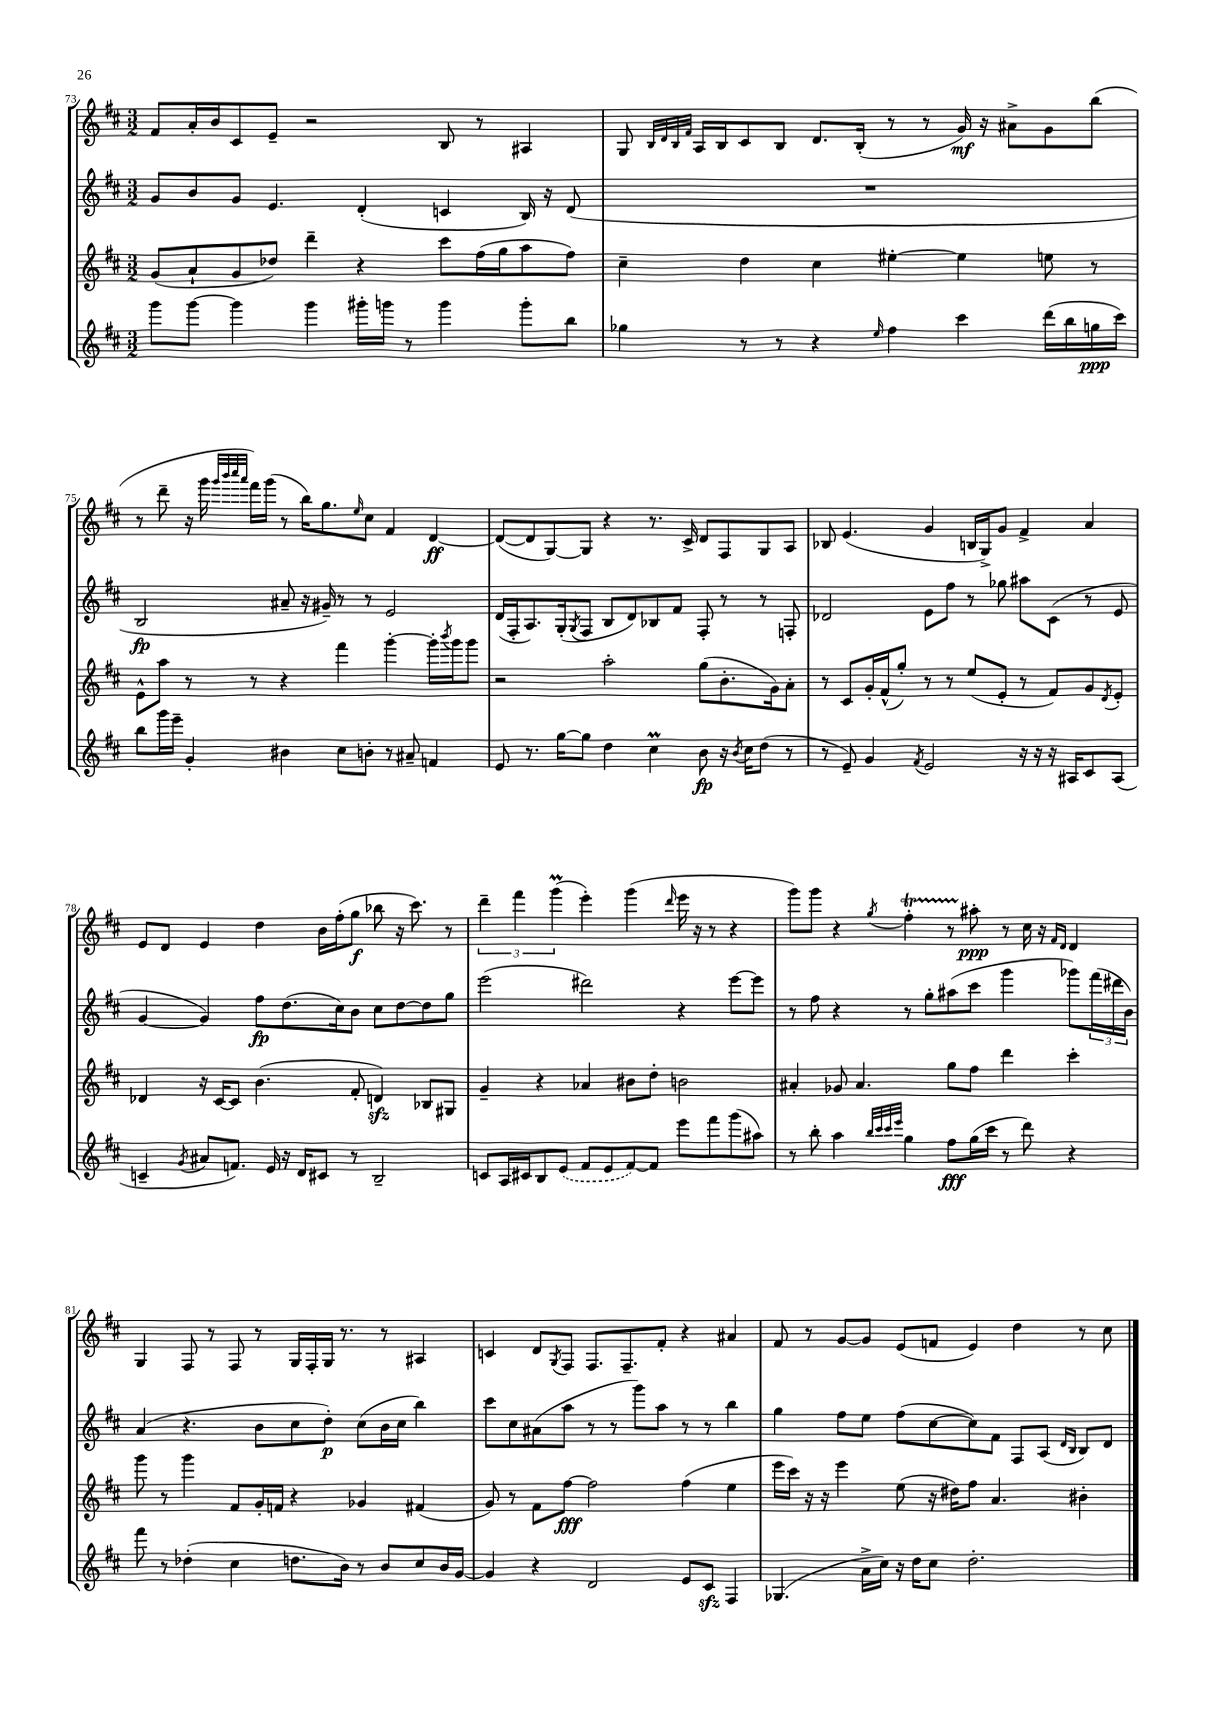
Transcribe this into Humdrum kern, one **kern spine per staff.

**kern	**kern	**kern	**kern
*staff4	*staff3	*staff2	*staff1
*clefG2	*clefG2	*clefG2	*clefG2
*k[f#c#]	*k[f#c#]	*k[f#c#]	*k[f#c#]
*M3/2	*M3/2	*M3/2	*M3/2
8ggg\L	(8g/L	8g/L	8f#/L
[8ggg\J	8a`/	8b/	16a'/L
.	.	.	16b/J
4ggg\]	8g/	8g/J	8c#/
.	8dd-/J)	4.e/	8e~/J
4ggg\	4ddd~\	.	2r
16ggg#'\LL	4r	(4d'/	.
16ggg\JJ	.	.	.
8r	.	.	.
4ggg\	8ccc#\L	4c/	8B/
.	(16ff#\L	.	8r
.	16gg\J	.	.
8ggg'\L	8aa\	16B/)	4A#/
.	.	16r	.
8bb\J	8ff#\J)	(8d/	.
=	=	=	=
4gg-\	4cc#~\	1.r	8G/
.	.	.	32qqB/LLL
.	.	.	32qqd/
.	.	.	32qqB/
.	.	.	32qqf#/JJJ
.	.	.	16A/LL
.	.	.	16B/J
8r	4dd\	.	8c#/
8r	.	.	8B/J
4r	4cc#\	.	8.d/L
.	.	.	(16B'/Jk
16qqee/	.	.	.
4ff#\	[4ee#'\	.	8r
.	.	.	8r
4ccc#\	4ee#\]	.	16g/)
.	.	.	16r
.	.	.	8a#^\L
(16ddd\LL	8ee\	.	8g\
16bb\	.	.	.
16gg\	8r	.	(8bb\J
16ccc#\JJ)	.	.	.
=	=	=	=
8bb\L	8e^^\L	2B/	8r
16ggg\L	8aa\J	.	8ddd~\
16eee~\JJ	.	.	.
4g'/	8r	.	16r
.	.	.	16ggg\
.	.	.	32qqggg/LLL
.	.	.	32qqbbb/
.	.	.	32qqcccc#/
.	.	.	32qqaaa/JJJ
.	8r	.	16fff#\LL)
.	.	.	(16ggg\JJ
4b#\	4r	8a#~/	8r
.	.	16r	16bb\LK)
.	.	16g#~/)	8.gg\
8cc#\L	4fff#\	8r	.
.	.	.	16qqee/
8b'\J	.	8r	8cc#\J
8r	[4ggg'\	2e/	4f#/
8a#~/	.	.	.
4f/	16ggg'\]LL	.	[4d/
.	8qbbb/	.	.
.	16ggg\J	.	.
.	8ggg\J	.	.
=	=	=	=
8e/	2r	(16d/LL	(8d/_L
.	.	16F#'/J	.
8.r	.	8.A/)	8d/]
.	.	.	[8G/)
[16gg\LK	.	(16G'/k	.
.	.	8qG/	.
8gg\]J	.	8F#/J	8G/]J
4dd\	2aa'\	8B/L	4r
.	.	8d/)	.
4cc#\	.	8B-/	8.r
.	.	8f#/J	.
.	.	.	16c#^/
8b\	(8gg\L	8F#'/	8d/L
16r	8.b'\	8r	8F#/
8qb/	.	.	.
16cc#\LK	.	.	.
(8dd\J	.	8r	8G/
.	16g\k)	.	.
8r	8a'\J	8F'/	8A/J
=	=	=	=
8r	8r	2d-/	8B-/
8e~/)	8c#/L	.	(4.e/
4g/	16g'/L	.	.
.	(16f#^^/J	.	.
.	8gg'/J)	.	.
8qf#/	.	.	.
2e/	8r	8e\L	4g/
.	8r	8ff#\J	.
.	(8ee/L	8r	16B/LL
.	.	.	16G^/J)
.	8e'/J	8gg-\	8g/J
16r	8r	8aa#\L	4f#^/
16r	.	.	.
16r	8f#/L)	(8c#\J	.
16A#/LK	.	.	.
8c#/	8g/	8r	4a/
.	8qd/	.	.
(8A#/J	8e'/J	8e/	.
=	=	=	=
4c~/	4d-/	[4g/	8e/L
.	.	.	8d/J
8qg/	.	.	.
8a#/L	16r	4g/])	4e/
.	[16c#/LK	.	.
8.f/J)	8c#/]J	.	.
.	(4.b\	8ff#\L	4dd\
16e/	.	.	.
16r	.	(8.dd\	.
16d/LK	.	.	.
8c#/J	.	.	16b\LL
.	.	16cc#\k)	(16ff#'\J
8r	8f#'/	8b\J	8gg\J
2B~/	4d/)	8cc#\L	8bb-\
.	.	[8dd\	16r
.	.	.	8.ccc#\)
.	8B-/L	8dd\]	.
.	8G#/J	8gg\J	8r
=	=	=	=
8c/L	4g~/	(2eee\	6ddd~\
16A/L	.	.	.
.	.	.	6fff#\
16c#/J	.	.	.
8B/	4r	.	.
.	.	.	(6ggg\
(8e/J	.	.	.
8f#/L	4a-/	2ddd#\)	4eee'\)
8e/	.	.	.
[8f#/)	8b#\L	.	(4ggg\
8f#/]J	8dd'\J	.	.
.	.	.	16qqddd/
8eee\L	2b\	4r	16eee\
.	.	.	16r
8fff#\	.	.	8r
(8ggg\	.	[8eee\L	4r
8aa#\J)	.	8eee\]J	.
=	=	=	=
8r	4a#'/	8r	8ggg\L)
8bb'\	.	8ff#\	8ggg\J
4aa\	8g-/	4r	4r
.	4.a#/	.	.
32qqbb/LLL	.	.	.
32qqccc#/	.	.	.
32qqccc#/	.	.	.
32qqeee/JJJ	.	.	8qgg/
4gg\	.	8r	4ff#'\
.	.	8gg'\L	.
8ff#\L	8gg\L	(8aa#\	8r
(16gg\L	8ff#\J	8ccc#\J	8aa#'\
16ccc#\JJ	.	.	.
8r	4ddd\	4ggg\	8r
8ddd\)	.	.	16cc#\
.	.	.	16r
.	.	.	16qqf#/LL
.	.	.	16qqd/JJ
4r	4ccc#'\	8ggg-\L)	4d/
.	.	(24fff#\L	.
.	.	24ddd#\	.
.	.	24b\JJ)	.
=	=	=	=
8fff#\	8ggg\	(4a/	4G/
8r	8r	.	.
(4dd-'\	4ggg\	4.r	8F#/
.	.	.	8r
4cc#\	8f#/L	.	8F#/
.	16g'/L	8b\L	8r
.	16f/JJ	.	.
8.dd\L	4r	8cc#\	16G/LL
.	.	.	16F#'/
.	.	8dd'\J)	16G/JJ
16b\Jk)	.	.	8.r
8r	4g-/	(8cc#\L	.
8b/L	.	16b\L	8r
.	.	16cc#\JJ	.
8cc#/	(4f#/	4bb\)	4A#/
16b/L	.	.	.
[16g/JJ	.	.	.
=	=	=	=
4g/]	8g/)	8ccc#\L	4c/
.	8r	8cc#\	.
4r	8f#\L	(8a#\	8d/L
.	.	.	8qG/
.	[8ff#\J	8aa\J	8F#/J
2d/	2ff#\]	8r	8.F#/L
.	.	8r	.
.	.	.	8.F#~/
.	.	8ggg\L)	.
.	.	8aa\J	8f#'/J
8e/L	(4ff#\	8r	4r
8c#/J	.	8r	.
4F#/	4ee\	4bb\	4a#/
=	=	=	=
(4.G-/	16eee\LL	4gg\	8f#/
.	16ccc#\JJ)	.	.
.	16r	.	8r
.	16r	.	.
.	4eee\	8ff#\L	[8g/L
16a^\LL	.	8ee\J	8g/]J
16cc#\JJ)	.	.	.
16r	(8ee\	(8ff#\L	(8e/L
16dd\LK	.	.	.
8cc#\J	16r	[8cc#\	8f/J
.	16dd#\LK)	.	.
2.dd'\	8ff#\J	8cc#\])	4e/)
.	4.a/	8f#\J	.
.	.	8F#/L	4dd\
.	.	(8A/J	.
.	.	16qqd/LL	.
.	.	16qqB/JJ	.
.	4b#'\	8B/L)	8r
.	.	8d/J	8cc#\
==	==	==	==
*-	*-	*-	*-
